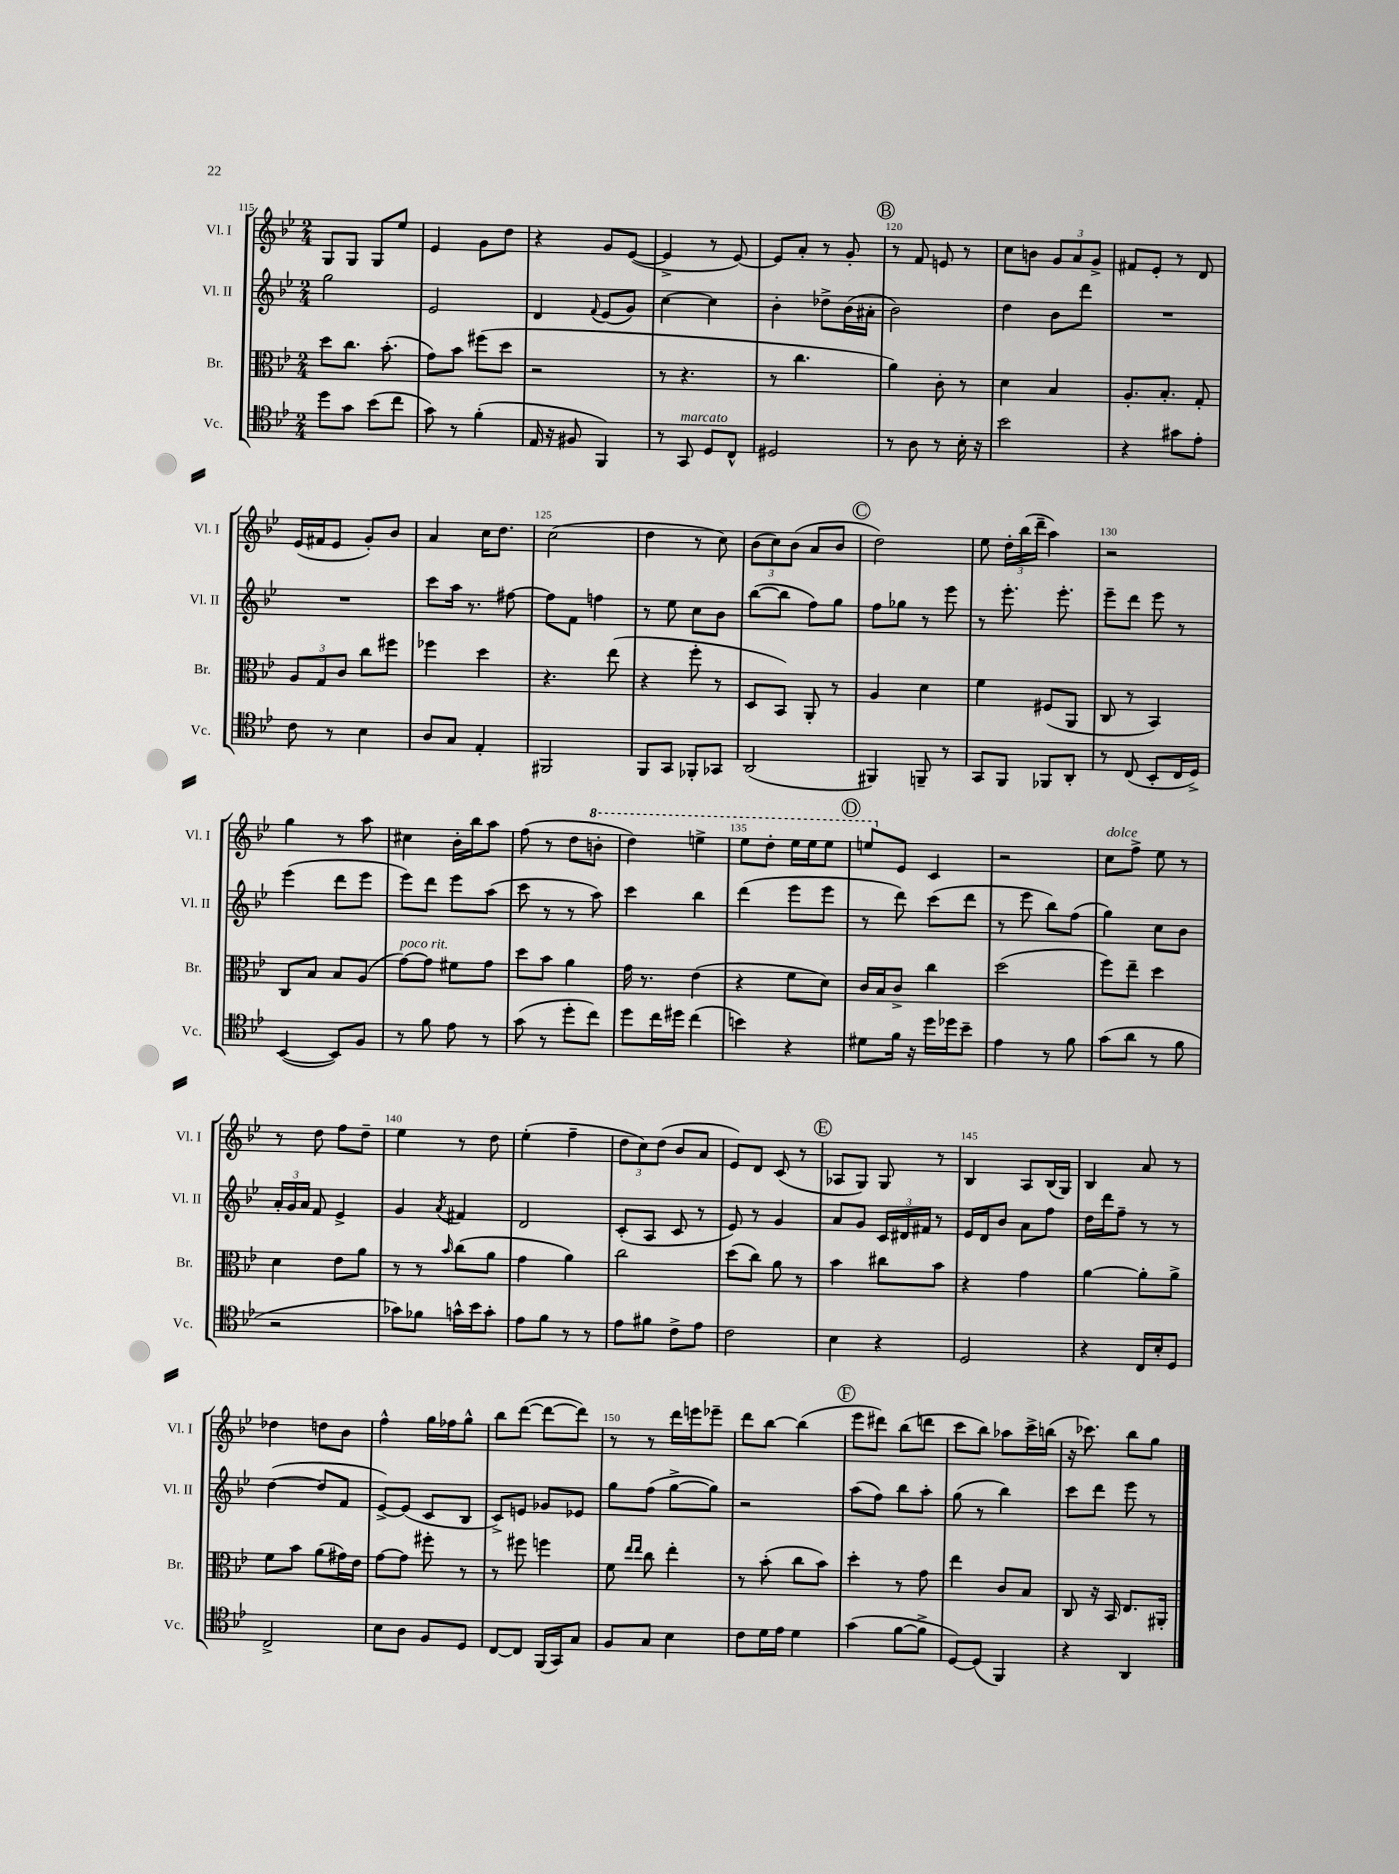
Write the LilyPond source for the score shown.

<<
\new StaffGroup <<
\new Staff = "s0" \with { instrumentName = "Vl. I" shortInstrumentName = "Vl. I" } {
    \clef treble \key bes \major \numericTimeSignature \time 2/4
    \autoBeamOff g8[ g8] g8[ ees''8] |
    ees'4 g'8[ d''8] |
    r4 g'8[ ees'8]~( |
    ees'4-> r8 ees'8~) |
    ees'8[ a'8]-. r8 g'8-. |
    \mark \markup { \circle "B" } r8 f'8 e'8 r8 |
    c''8[ b'8] \tuplet 3/2 { g'8[ a'8 g'8]-> } |
    fis'8[ ees'8]-. r8 d'8 |
    ees'16[( fis'16 ees'8] g'8[-.) bes'8] |
    a'4 c''16[ d''8.] |
    c''2( |
    d''4 r8 c''8) |
    \tuplet 3/2 { bes'8[( c''8) bes'8]( } a'8[ bes'8] |
    \mark \markup { \circle "C" } d''2) |
    ees''8 \tuplet 3/2 { d''16[-. bes''16( d'''16]-- } a''4) |
    r2 |
    g''4 r8 a''8 |
    cis''4 bes'16[-. bes''16 a''8] |
    f''8( r8 d''8[ \ottava #1 b''8]-. |
    d'''4) e'''4-> |
    ees'''8[ d'''8]-. ees'''16[ ees'''16 ees'''8] |
    \mark \markup { \circle "D" } e'''8[ \ottava #0 ees'8] c'4 |
    r2 |
    c''8[^\markup { \italic "dolce" } f''8]-> ees''8 r8 |
    r8 d''8 f''8[ d''8]-- |
    ees''4 r8 d''8 |
    ees''4-.( f''4-- |
    \tuplet 3/2 { d''8[ c''8) d''8]( } bes'8[ a'8] |
    ees'8[) d'8] c'8( r8 |
    \mark \markup { \circle "E" } aes8[ g8]) g8 r8 |
    bes4 a8[ bes16( g16]) |
    bes4 a'8 r8 |
    des''4 d''8[ bes'8] |
    f''4-^ g''16[ fes''16 g''8]-^ |
    bes''8[ d'''8]~( d'''8[~ d'''8]) |
    r8 r8 d'''16[ e'''16 ees'''8]-- |
    d'''8[ bes''8]~ bes''4( |
    \mark \markup { \circle "F" } ees'''8[ dis'''8]) bes''8[( d'''8] |
    c'''8[ bes''8]) aes''8[ c'''16-> b''16]( |
    r16 ces'''8.) bes''8[ g''8] \bar "|." |
}
\new Staff = "s1" \with { instrumentName = "Vl. II" shortInstrumentName = "Vl. II" } {
    \clef treble \key bes \major \numericTimeSignature \time 2/4
    \autoBeamOff g''2 |
    ees'2 |
    d'4 \appoggiatura { f'8 } ees'8[( g'8]) |
    c''4~ c''4 |
    bes'4-. des''8[-> bes'16( ais'16]-. |
    \mark \markup { \circle "B" } bes'2) |
    d''4 bes'8[ d'''8] |
    R2 |
    R2 |
    c'''8[ a''16] r8. fis''8~ |
    fis''8[ f'8] f''4 |
    r8 ees''8 c''8[ bes'8] |
    bes''8[~( bes''8] f''8[) g''8] |
    \mark \markup { \circle "C" } f''8[ ges''8] r8 ees'''8 |
    r8 ees'''8.-. ees'''8.-. |
    ees'''8[-- d'''8] ees'''8 r8 |
    ees'''4( d'''8[ ees'''8] |
    ees'''8[) d'''8] ees'''8[ a''8]( |
    c'''8 r8 r8 a''8) |
    c'''4 bes''4 |
    d'''4( ees'''8[ ees'''8] |
    \mark \markup { \circle "D" } r8 d'''8) c'''8[( d'''8] |
    r8 ees'''8 bes''8[) f''8]( |
    g''4) c''8[ bes'8] |
    \tuplet 3/2 { a'16[-. g'16 a'16] } f'8 ees'4-> |
    g'4 \acciaccatura { a'8 } fis'4 |
    d'2 |
    c'8[-.( a8] c'8 r8 |
    ees'8) r8 g'4 |
    \mark \markup { \circle "E" } a'8[ g'8] \tuplet 3/2 { c'16[ dis'16 fis'16] } r8 |
    ees'16[ d'16 bes'8] a'8[ f''8] |
    d''16[ d'''16 f''8]-- r8 r8 |
    d''4~( d''8[ f'8] |
    ees'8[~->) ees'8]( c'8[ bes8] |
    c'8[->) e'8] ges'8[ ees'8] |
    g''8[ f''8]( g''8[~-> g''8]) |
    r2 |
    \mark \markup { \circle "F" } a''8[( f''8]) bes''8[ a''8]-. |
    g''8( r8 bes''4) |
    c'''8[ d'''8] ees'''8 r8 \bar "|." |
}
\new Staff = "s2" \with { instrumentName = "Br." shortInstrumentName = "Br." } {
    \clef alto \key bes \major \numericTimeSignature \time 2/4
    \autoBeamOff d''8[ c''8.] bes'8.-.( |
    g'8[) bes'8] fis''8[( d''8] |
    r2 |
    r8 r4. |
    r8 c''4. |
    \mark \markup { \circle "B" } a'4) c'8-. r8 |
    d'4 bes4 |
    a8.[-. bes8.]-. g8-. |
    \tuplet 3/2 { a8[ g8 c'8] } c''8[ fis''8] |
    fes''4 d''4 |
    r4. ees''8( |
    r4 f''8-. r8 |
    d8[ bes,8]) a,8-. r8 |
    \mark \markup { \circle "C" } a4 d'4 |
    f'4 fis8[( a,8] |
    c8 r8 bes,4) |
    c8[ bes8] bes8[ a8]( |
    g'8[~^\markup { \italic "poco rit." }) g'8] fis'8[ g'8] |
    d''8[ bes'8] a'4 |
    g'16 r8. ees'4( |
    r4 f'8[ d'8]) |
    \mark \markup { \circle "D" } c'16[ bes16 c'8]-> c''4 |
    d''2( |
    f''8[) ees''8]-- d''4 |
    d'4 ees'8[ a'8] |
    r8 r8 \grace { bes'16 } c''8[( a'8] |
    g'4 a'4) |
    c''2 |
    d''8[( c''8]) a'8 r8 |
    \mark \markup { \circle "E" } bes'4 cis''8[ bes'8] |
    r4 g'4 |
    a'4~ a'8[-. a'8]-> |
    f'8[ bes'8] a'8[( gis'16) ees'16] |
    g'8[~ g'8] fis''8-. r8 |
    r8 fis''8 f''4 |
    f'8 \grace { ees''16[ ees''16] } c''8 ees''4-. |
    r8 bes'8-.( c''8[ bes'8]) |
    \mark \markup { \circle "F" } d''4-. r8 g'8 |
    ees''4 c'8[ bes8] |
    c8 r16 bes,16 ees8.[ ais,16]-. \bar "|." |
}
\new Staff = "s3" \with { instrumentName = "Vc." shortInstrumentName = "Vc." } {
    \clef tenor \key bes \major \numericTimeSignature \time 2/4
    \autoBeamOff d''8[ g'8] bes'8[( c''8] |
    g'8) r8 f'4-.( |
    ees16 r16 fis8 f,4) |
    r8 g,8^\markup { \italic "marcato" } d8[ c8]-^ |
    dis2 |
    \mark \markup { \circle "B" } r8 a8 r8 bes16-. r16 |
    bes'2 |
    r4 gis'8[ ees'8]-. |
    c'8 r8 bes4 |
    a8[ g8] ees4-. |
    fis,2 |
    f,8[ g,8] fes,8[-. ges,8] |
    a,2( |
    \mark \markup { \circle "C" } fis,4) f,8-- r8 |
    g,8[ f,8] fes,8[ a,8]-. |
    r8 c8( bes,8[-. c16 d16]->) |
    bes,4~( bes,8[) f8] |
    r8 f'8 ees'8 r8 |
    g'8( r8 d''8[-. c''8]) |
    d''8[ c''16 dis''16] c''4( |
    b'4) r4 |
    \mark \markup { \circle "D" } dis'8[ f'16] r16 d''16[ des''16 bes'8]-- |
    ees'4 r8 f'8 |
    g'8[( a'8] r8 f'8 |
    r2 |
    ges'8[) fes'8] g'16[-^ bes'16 g'8]-. |
    ees'8[ f'8] r8 r8 |
    ees'8[ fis'8] c'8[-> ees'8] |
    c'2 |
    \mark \markup { \circle "E" } bes4 r4 |
    d2 |
    r4 c16[ bes16-. d8] |
    c2-> |
    bes8[ a8] f8[ d8] |
    c8[~ c8] f,16[( g,16) g8] |
    f8[ g8] bes4 |
    c'8[ d'16 ees'16] d'4 |
    \mark \markup { \circle "F" } g'4( f'8[~ f'8]-> |
    d8[~) d8]( f,4) |
    r4 a,4 \bar "|." |
}
>>
>>
\layout { \context { \Score currentBarNumber = #115 \override BarNumber.break-visibility = ##(#f #t #t) barNumberVisibility = #(every-nth-bar-number-visible 5) } }
